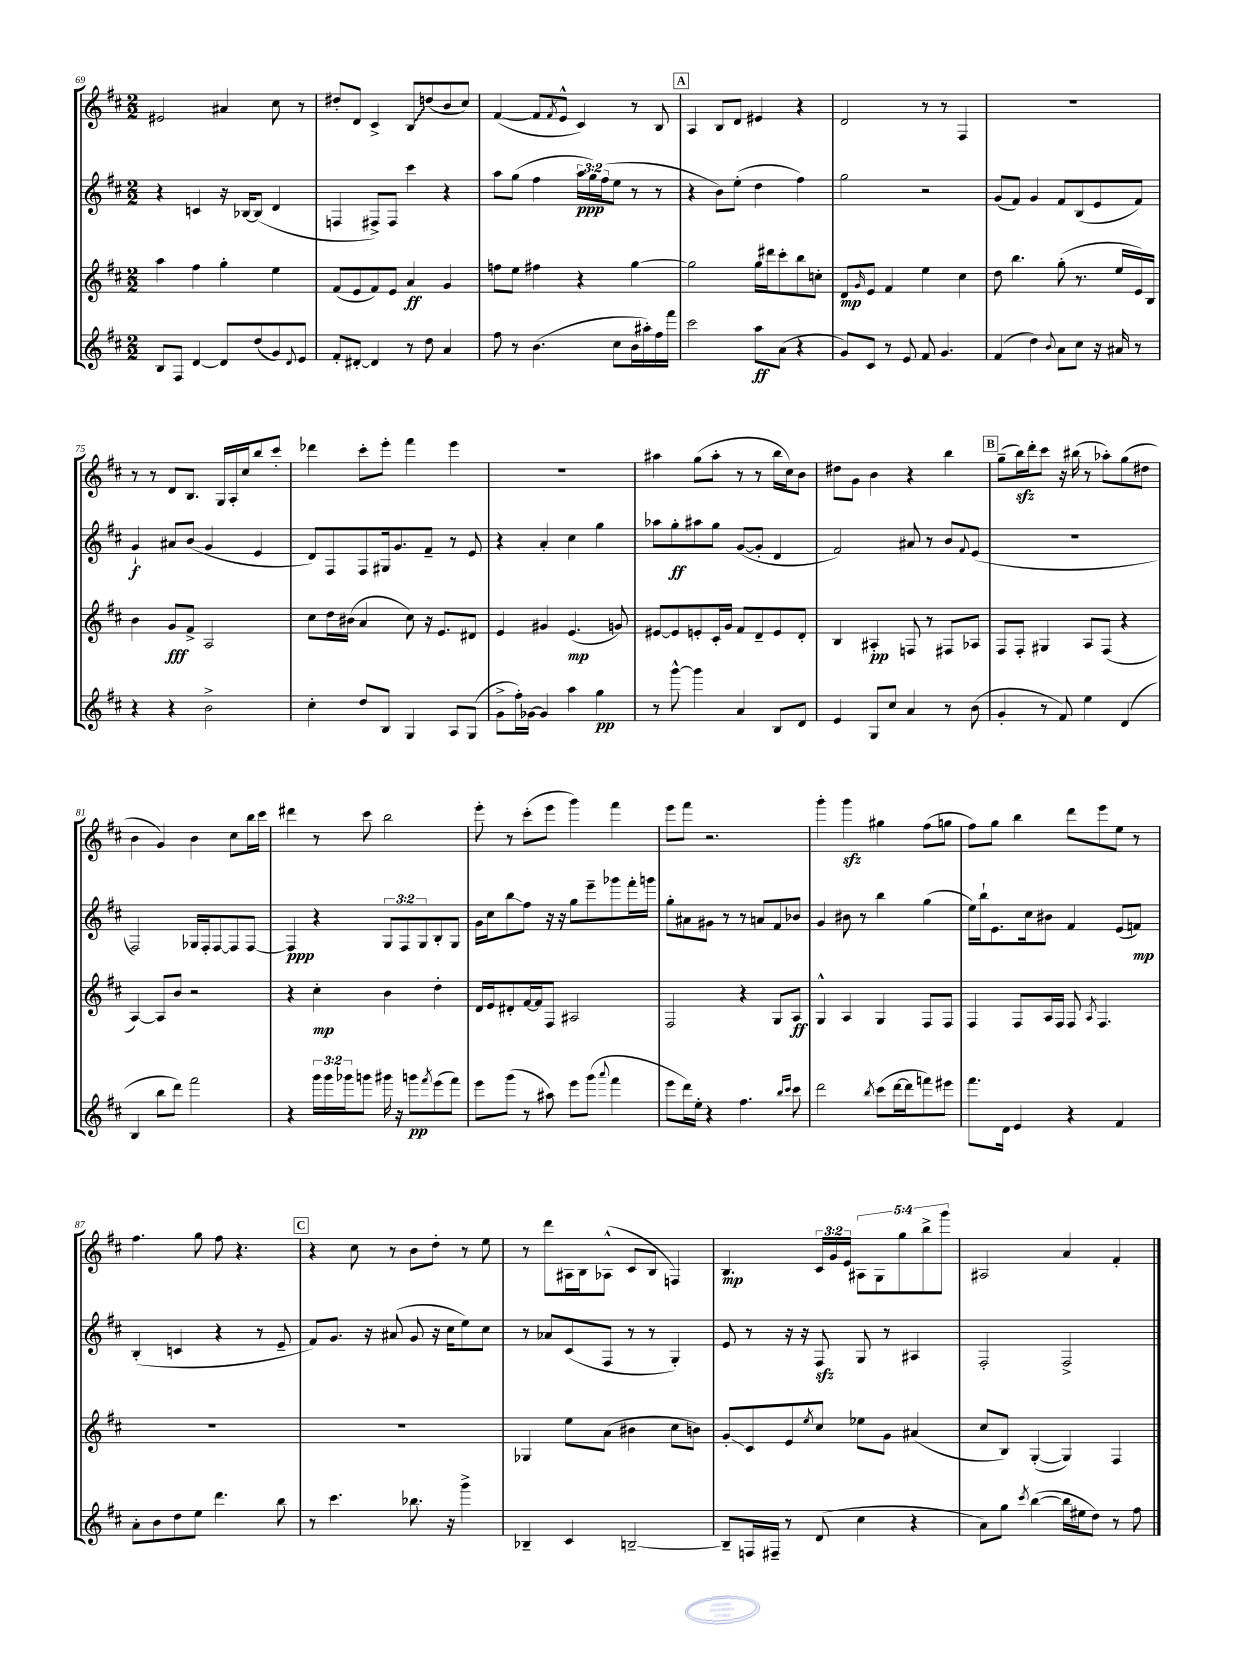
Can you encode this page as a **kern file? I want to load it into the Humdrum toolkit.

**kern	**kern	**kern	**kern
*staff4	*staff3	*staff2	*staff1
*clefG2	*clefG2	*clefG2	*clefG2
*k[f#c#]	*k[f#c#]	*k[f#c#]	*k[f#c#]
*M2/2	*M2/2	*M2/2	*M2/2
8B/L	4aa\	4r	2e#/
8F#/J	.	.	.
[4d/	4ff#\	4c/	.
8d/]L	4gg'\	16r	4a#/
.	.	[16B-/LK	.
(8dd/	.	(8B-/]J	.
8g/)	4ee\	4d/	8cc#\
8qqd/	.	.	.
8e/J	.	.	8r
=	=	=	=
8f#'/L	(8f#/L	4F/	8dd#'/L
[8d#'/J	8e/	.	8d/J
4d#/]	8f#/)	8F#^/L)	4c#^/
.	8e/J	8F#/J	.
8r	4a/	4ccc#\	8B/L
8dd\	.	.	(8dd/
4a/	4g/	4r	8b/
.	.	.	8cc#/J)
=	=	=	=
8ff#\	8ff\L	8aa\L	([4f#/
8r	8ee\J	(8gg\J	.
(4.b\	4ff#\	4ff#\	8f#/]L
.	.	.	8qf#/
.	.	.	8e^^/J
.	4r	24aa\LL	4c#/)
.	.	24gg\)	.
.	.	(24ff#\J	.
8cc#\L	.	8ee\J	.
16b\L	[4gg\	8r	8r
16aa#'\)	.	.	.
16ff#\	.	8r	8B/
16fff#\JJ	.	.	.
=	=	=	=
2ccc#\	2gg\]	4r	4A/
.	.	8b\L)	8B/L
.	.	(8ee'\J	8d/J
8aa\L	16gg\LL	4dd\	4e#/
.	16ddd#\J	.	.
(8a\J	8ccc#'\	.	.
4r	8bb\	4ff#\)	4r
.	8cc'\J	.	.
=	=	=	=
8g/L)	8d/L	2gg\	2d/
.	16qqg/	.	.
8c#/J	8e/J	.	.
8r	4f#/	.	.
8e/	.	.	.
8f#/	4ee\	2r	8r
4.g/	.	.	8r
.	4cc#\	.	4F#/
=	=	=	=
(4f#/	8dd\	(8g/L	1r
.	4.bb\	8f#/J)	.
4dd\)	.	4g/	.
8qqb/	.	.	.
8a\L	(8gg'\	8f#/L	.
8cc#\J	8.r	(8B/	.
16r	.	8e/	.
16a#/	16ee/LL	.	.
8r	16e/)	8f#/J)	.
.	16B/JJ	.	.
=	=	=	=
4r	4b\	4g`/	8r
.	.	.	8r
4r	8g/L	8a#/L	8d/L
.	8f#^/J	(8b/J	8.B/J
2b^\	2A/	4g/	.
.	.	.	16G/LL
.	.	.	16A'/
.	.	.	16cc#/J
.	.	4e/	8bb/
.	.	.	8ccc#'/J
=	=	=	=
4cc#'\	8cc#\L	8d/L)	4ddd-\
.	16dd\L	8F#/	.
.	(16b#\JJ	.	.
8dd/L	4a/	8F#/	8ccc#'\L
8B/J	.	16G#/k	8eee'\J
.	.	8.g/	.
4G/	8cc#\)	.	4fff#\
.	16r	8f#~/J	.
.	8.e/L	.	.
8A/L	.	8r	4eee\
(8G/J	8d#/J	8e/	.
=	=	=	=
8g^\L	4e/	4r	1r
16ff#'\L)	.	.	.
[16g-\JJ	.	.	.
4g-/]	4g#/	4a'/	.
4aa\	(4.e/	4cc#\	.
4gg\	.	4gg\	.
.	8g/)	.	.
=	=	=	=
8r	[8e#/L	8aa-\L	4aa#\
[8ggg^^\	8e#/]	8gg'\	.
4ggg\]	8e'/	8aa#\	(8gg\L
.	16c#'/L	8gg\J	8aa#'\J
.	16g/JJ	.	.
4a/	8f#/L	([8g/L	8r
.	8d~/	8g'/]J	8r
8B/L	8e/	4d/	16bb\LL
.	.	.	16cc#\J)
8d/J	8d'/J	.	8b\J
=	=	=	=
4e/	4B/	2f#/)	8dd#\L
.	.	.	8g\J
8G/L	4A#'/	.	4b\
8cc#/J	.	.	.
4a/	8F/	8a#/	4r
.	8r	8r	.
8r	8F#/L	8b/L	4bb\
.	.	8qqf#/	.
(8b\	8A-/J	(8e/J	.
=	=	=	=
4g'/	8F#/L	1r	(8gg~\L
.	8F#'/J	.	16bb\L)
.	.	.	16ddd'\J
8r	4G#/	.	8ccc#\J
8f#/)	.	.	16r
.	.	.	(16bb#\
4ee\	8A/L	.	8r
.	(8F#/J	.	8aa-'\L)
(4d/	4r	.	(8gg\
.	.	.	8dd#\J
=	=	=	=
4B/	[4A/)	2F#/)	4b\
8bb\L	8A/]L	.	4g/)
8ddd\J)	8b/J	.	.
2fff#\	2r	16G-/LL	4b\
.	.	16F#'/J	.
.	.	[8F#/	.
.	.	8F#/]	8cc#\L
.	.	[8F#/J	16bb\L
.	.	.	16ccc#\JJ
=	=	=	=
4r	4r	4F#/]	4ddd#\
24ggg\LL	4cc#'\	4r	8r
24ggg\	.	.	.
24ggg-\J	.	.	.
8ggg\J	.	.	8ccc#\
16ggg#\	4b\	12G/L	2bb\
16r	.	.	.
.	.	12F#/	.
8ggg\L	.	.	.
.	.	12G/	.
8qfff#/	.	.	.
(8eee\	4dd'\	8B'/	.
8fff#\J)	.	8G/J	.
=	=	=	=
8eee\L	16d/LL	16g\LL	8eee'\
.	16e/J	16cc#\J	.
(8ggg\J	8d#'/	8bb\	8r
8r	[16f#/L	8ff#\J	(8ccc#'\L
.	16f#/]J	.	.
8aa#\)	8F#/J	16r	8eee\J
.	.	16r	.
8eee\L	2A#/	8gg\L	4ggg\)
(8ggg\J	.	8eee~\	.
8qqaaa/	.	.	.
4fff#\	.	8ggg-\	4fff#\
.	.	16fff#'\L	.
.	.	16ggg\JJ	.
=	=	=	=
8eee\L	2F#/	8gg'\L	8eee\L
16ddd\L)	.	8a#\	8fff#\J
16ee'\JJ	.	.	.
4r	.	8g#\J	2.r
.	.	8r	.
4.ff#\	4r	8r	.
.	.	8a/L	.
.	8G/L	8f#/	.
16qqbb/LL	.	.	.
16qqccc#/JJ	.	.	.
8ccc#\	8A/J	8b-/J	.
=	=	=	=
2ddd\	4G^^/	4g/	4ggg'\
.	4A/	8b#\	4ggg\
.	.	8r	.
8qbb/	.	.	.
(8ccc#\L	4G/	4bb\	4gg#\
[16ddd\L	.	.	.
16ddd\]J	.	.	.
8fff\)	8F#/L	(4gg\	(8ff#\L
8eee#\J	8F#/J	.	8gg\J
=	=	=	=
8.fff#\L	4F#/	16ee\LL)	8ff#\L)
.	.	16bb`\J	.
.	.	8.e\	8gg\J
16d\Jk	.	.	.
4e/	8F#/L	.	4bb\
.	.	16cc#\k	.
.	16A/L	8b#\J	.
.	16F#/JJ	.	.
4r	8F#/	4f#/	8ddd\L
.	8qA/	.	.
.	4.F#/	.	8eee\
4f#/	.	(8e/L	8ee\J
.	.	8f/J)	8r
=	=	=	=
8a'\L	1r	(4B'/	4.ff#\
8b\	.	.	.
8dd\	.	4c/	.
8ee\J	.	.	8gg\
4.ddd\	.	4r	8ff#\
.	.	.	4.r
.	.	8r	.
8bb\	.	8e~/	.
=	=	=	=
8r	1r	8f#/L)	4r
4.ccc#\	.	8.g/J	.
.	.	.	8cc#\
.	.	16r	.
.	.	(8a#/	8r
8.bb-\	.	8g/	8b\L
.	.	16r	8dd'\J
16r	.	16cc#\LK	.
4ggg^\	.	8ee\)	8r
.	.	8cc#\J	8ee\
=	=	=	=
4B-~/	4G-/	8r	8r
.	.	8a-/L	8ddd\L
4c#/	8ee\L	(8c#/	16A#\L
.	.	.	16B\J
.	(8a\J	8F#/J	(8A-^^\J
[2B~/	4b#\	8r	8c#/L
.	.	8r	8B/J
.	8cc#\L	4G'/)	4F/)
.	8b\J)	.	.
=	=	=	=
8B~/]L	8g'/L	8e/	4.B/
16F/L	8c#/	8r	.
16F#~/JJ	.	.	.
8r	8e/	16r	.
.	.	16r	.
.	8qee/	.	.
(8d/	8cc#/J	8F#/	24c#/LL
.	.	.	24g/
.	.	.	24e/JJ
4cc#\	8ee-\L	8G/	10A#\L
.	.	.	10G\
.	8g\J	8r	.
.	.	.	10gg\
4r	(4a#/	4A#/	.
.	.	.	10bb^\
.	.	.	10ggg\J
=	=	=	=
8a\L)	8cc#/L	2F#'/	2A#/
8gg\J	8B/J)	.	.
8qccc#/	.	.	.
([4bb\	([4G'/	.	.
16bb\]LL	4G/])	2F#^/	4a/
16ee#\J	.	.	.
8dd\J)	.	.	.
8r	4F#/	.	4f#'/
8ff#\	.	.	.
==	==	==	==
*-	*-	*-	*-
